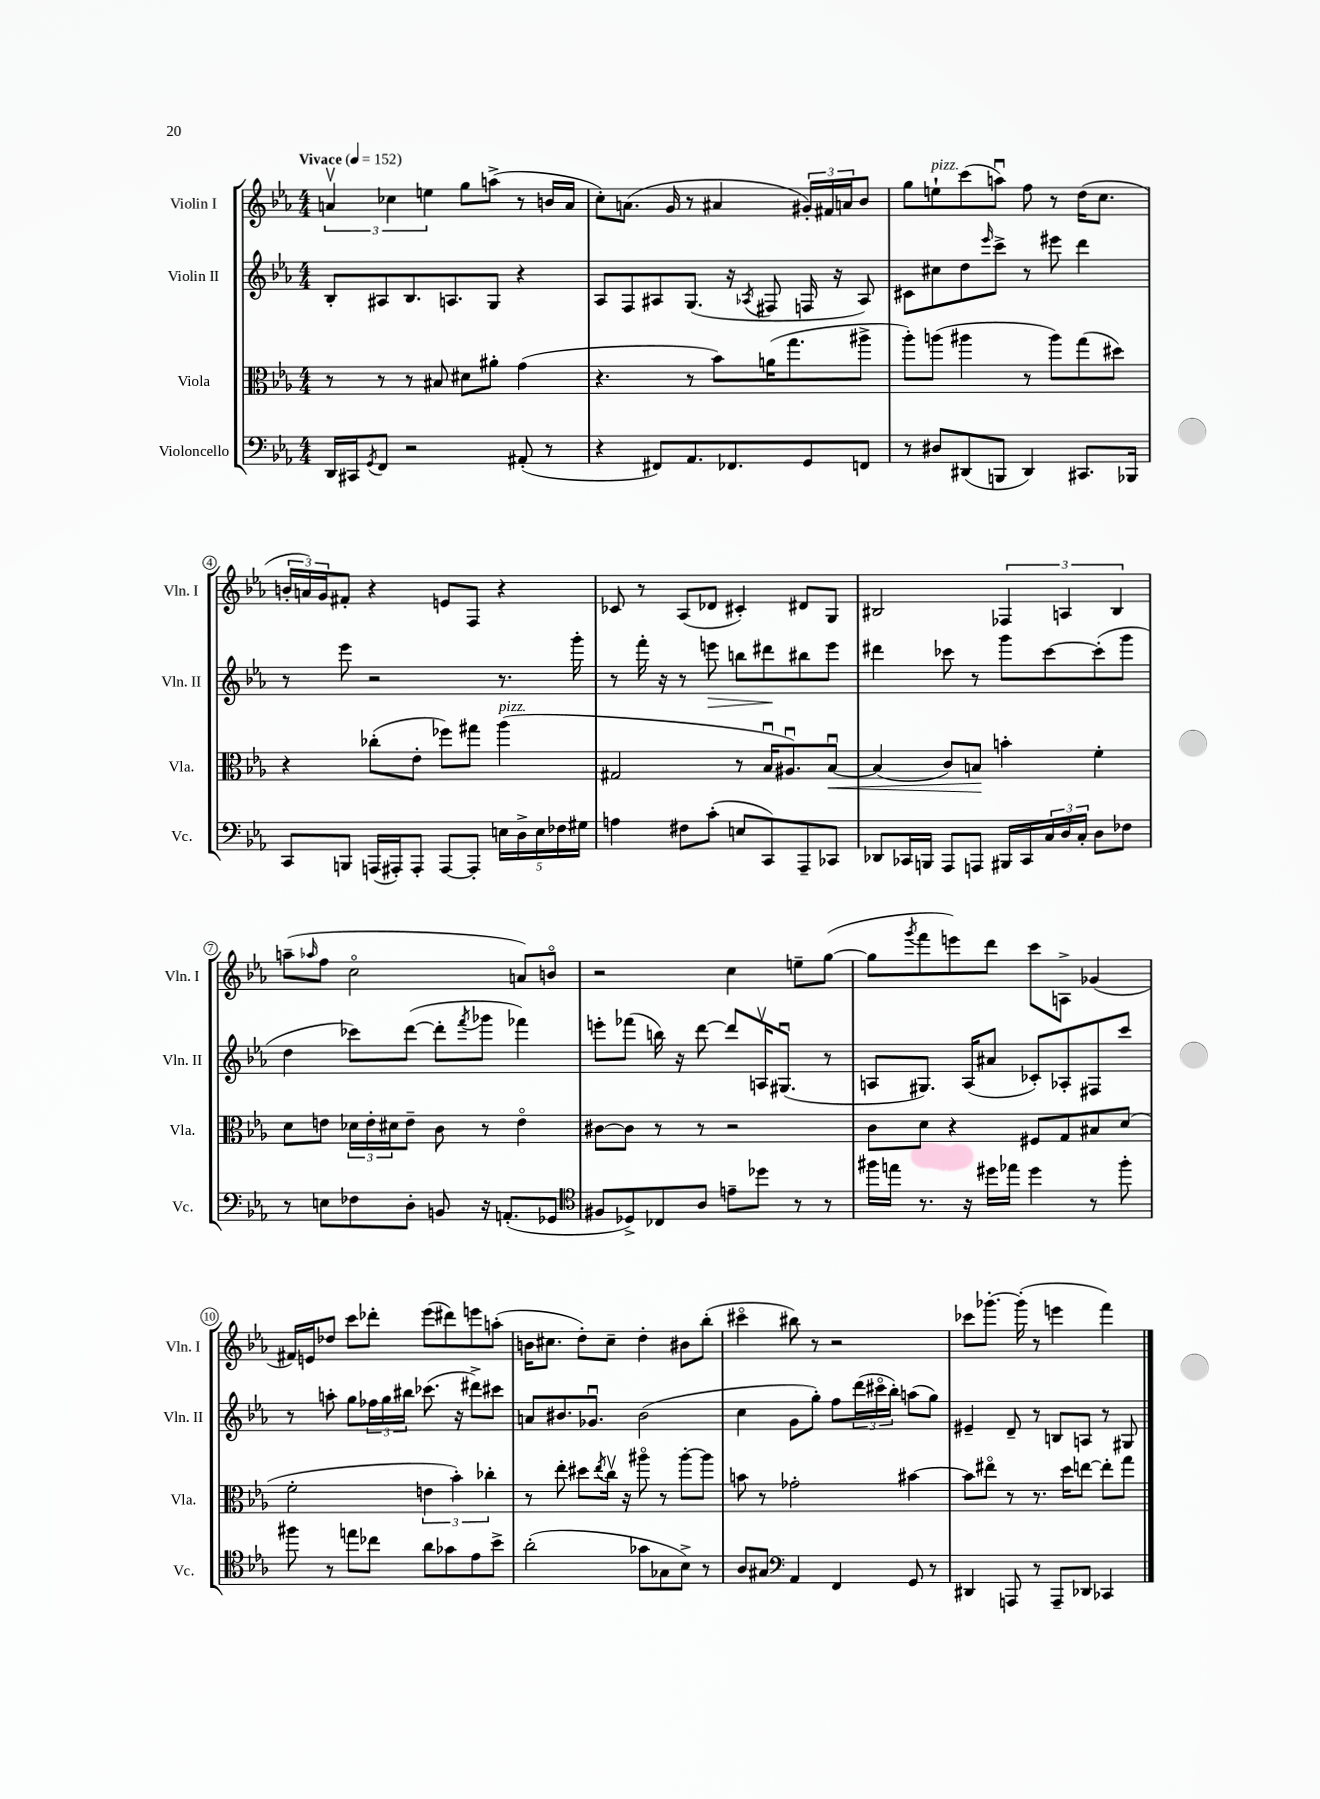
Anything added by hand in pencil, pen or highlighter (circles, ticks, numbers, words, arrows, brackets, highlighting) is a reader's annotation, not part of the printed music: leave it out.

**kern	**kern	**kern	**kern
*staff4	*staff3	*staff2	*staff1
*clefF4	*clefC3	*clefG2	*clefG2
*k[b-e-a-]	*k[b-e-a-]	*k[b-e-a-]	*k[b-e-a-]
*M4/4	*M4/4	*M4/4	*M4/4
*MM152	*MM152	*MM152	*MM152
16DD	8r	8B-'	6av
16CC#	.	.	.
8qGG	.	.	.
8FF	8r	8A#	.
.	.	.	6cc-
2r	8r	8.B-	.
.	.	.	6ee
.	8B#	.	.
.	.	8.A	.
.	8d#	.	8gg
.	8a#'	8G	(8aa^
(8AA#'	(4g	4r	8r
8r	.	.	16b
.	.	.	16a
=	=	=	=
4r	4.r	8A-	8cc')
.	.	8F	(8.a
8FF#)	.	8A#	.
.	.	.	16g
8.AA-	8r	(8.G	8r
.	8b-)	.	4a#
8.FF-	.	16r	.
.	.	8qA-	.
.	(16a	8F#	.
.	8.gg	.	.
8GG	.	16F	24g#')
.	.	.	24f#
.	.	16r	.
.	.	.	24a
8FF	8aa#^	8A-)	8b-
=	=	=	=
8r	8aa-')	8c#	8gg
8D#	(8aa	8cc#	8ee`
(8DD#	4aa#	8dd	(8ccc
.	.	16qqeee-	.
8BBB	.	8ccc^	8aau)
4DD#)	8r	8r	8ff
.	8aa#)	8eee#	8r
8.CC#	(8gg	4ddd	(16dd
.	.	.	8.cc
.	8dd#)	.	.
16BBB-	.	.	.
=	=	=	=
8CC	4r	8r	24b'
.	.	.	24a)
.	.	.	24g
8BBB	.	8eee-	8f#'
(16AAA	(8cc-'	2r	4r
16AAA#')	.	.	.
8AAA#'	8e-'	.	.
[8AAA#	8ff-)	.	8e
8AAA#']	8gg#	.	8F
20E	(4aa-	8.r	4r
20D^	.	.	.
20E	.	.	.
20F-	.	.	.
.	.	16ggg'	.
20G#	.	.	.
=	=	=	=
4A	2G#	8r	8c-
.	.	16fff'	8r
.	.	16r	.
8F#	.	8r	(8A-
(8c'	.	8eee	8d-
8E	8r	8bb	4c#')
8CC)	16B-u	8ddd#	.
.	8.A#u)	.	.
8AAA-~	.	8bb#	8d#
8CC-	[8B-u	8eee	8G
=	=	=	=
8DD-	(4B-]	4ddd#	2B#
16CC-	.	.	.
16BBB	.	.	.
8AAA-	8c)	8ccc-	.
8AAA	8B	8r	.
16BBB#	4b'	8ggg	6F-
16CC-	.	.	.
24C	.	[8ccc-	.
24D	.	.	6A
24C'	.	.	.
8D	4f'	(8ccc-']	.
.	.	.	6B#
8F-	.	8ggg	.
=	=	=	=
8r	8d	4dd	(8aa~
.	.	.	16qqaa-
8E	8e	.	8ff
8F-	24d-	8ccc-)	2cco
.	24e'	.	.
.	24d#	.	.
8D'	8e~	([8ddd	.
8BB	8c	8ddd']	.
.	.	8qfff	.
16r	8r	8ggg-	.
(8.AA'	.	.	.
.	4eo	4fff-)	8a)
8GG-	.	.	8bo
=	=	=	=
*clefC4	*	*	*
8F#	[8c#	8eee'	2r
8D-^)	8c#]	(8fff-	.
8C-	8r	16bb)	.
.	.	16r	.
8A-	8r	[8ddd	.
8e~	2r	8ddd]	4cc
8dd-	.	16Av	.
.	.	(8.G#u	.
8r	.	.	8ee~
8r	.	8r	([8gg
=	=	=	=
16ff#	8c	8A	8gg]
16ee	.	.	.
.	.	.	8qggg
8.r	8d	8.G#)	8fff
.	4r	.	8eee)
16r	.	(16A	.
16dd#	.	8a#	8ddd
16ee-	.	.	.
4dd#	8F#	8c-')	8ccc
.	8G	8A-'	8A^
8r	8B#	8F#	(4g-
8ff#'	(8d	8ccc	.
=	=	=	=
8ff#	2f'	8r	16f#)
.	.	.	16e
8r	.	8aa'	8dd-
8ee	.	8gg	8ccc
8cc-	.	24ff-	8ddd-'
.	.	24gg	.
.	.	24bb#	.
8a-	6e	(8.ccc-	(8eee-
8g-	.	.	8ddd#)
.	6b-')	.	.
.	.	16r	.
8e-	.	8ddd#^)	8eee
.	6cc-'	.	.
8b-^	.	8ccc#	(8aa'
=	=	=	=
(2a-'	8r	8a	16b
.	.	.	8.cc#
.	8ee-'	8.b#	.
.	8dd#	.	8dd')
.	.	8.g-u	.
.	8qee-	.	.
.	16ccv	.	8cc#~
.	16r	.	.
8g-	8aa#o	(2b#	4dd'
8G-	8r	.	.
8B-^)	[8aa#'	.	8b#
8r	8aa#]	.	(8bb-'
=	=	=	=
8A-	8b	4cc	4ccc#o
8G#	8r	.	.
*clefF4	*	*	*
4AA-	2g-'	8g	8bb#)
.	.	8gg')	8r
4FF	.	8ff	2r
.	.	(24ddd	.
.	.	24ccc#o	.
.	.	24bb-')	.
8GG	[4b#	(8aa	.
8r	.	8gg)	.
=	=	=	=
4DD#	8b#]	4e#~	8ccc-
.	8ee#o	.	[8.ggg-'
8AAA	8r	8d~	.
.	.	.	(16ggg-']
8r	8.r	8r	8r
8AAA~	.	8B	4eee
.	16dd	.	.
8DD-	[8ee	8A	.
4CC-	8ee']	8r	4fff)
.	8gg	8G#	.
==	==	==	==
*-	*-	*-	*-
